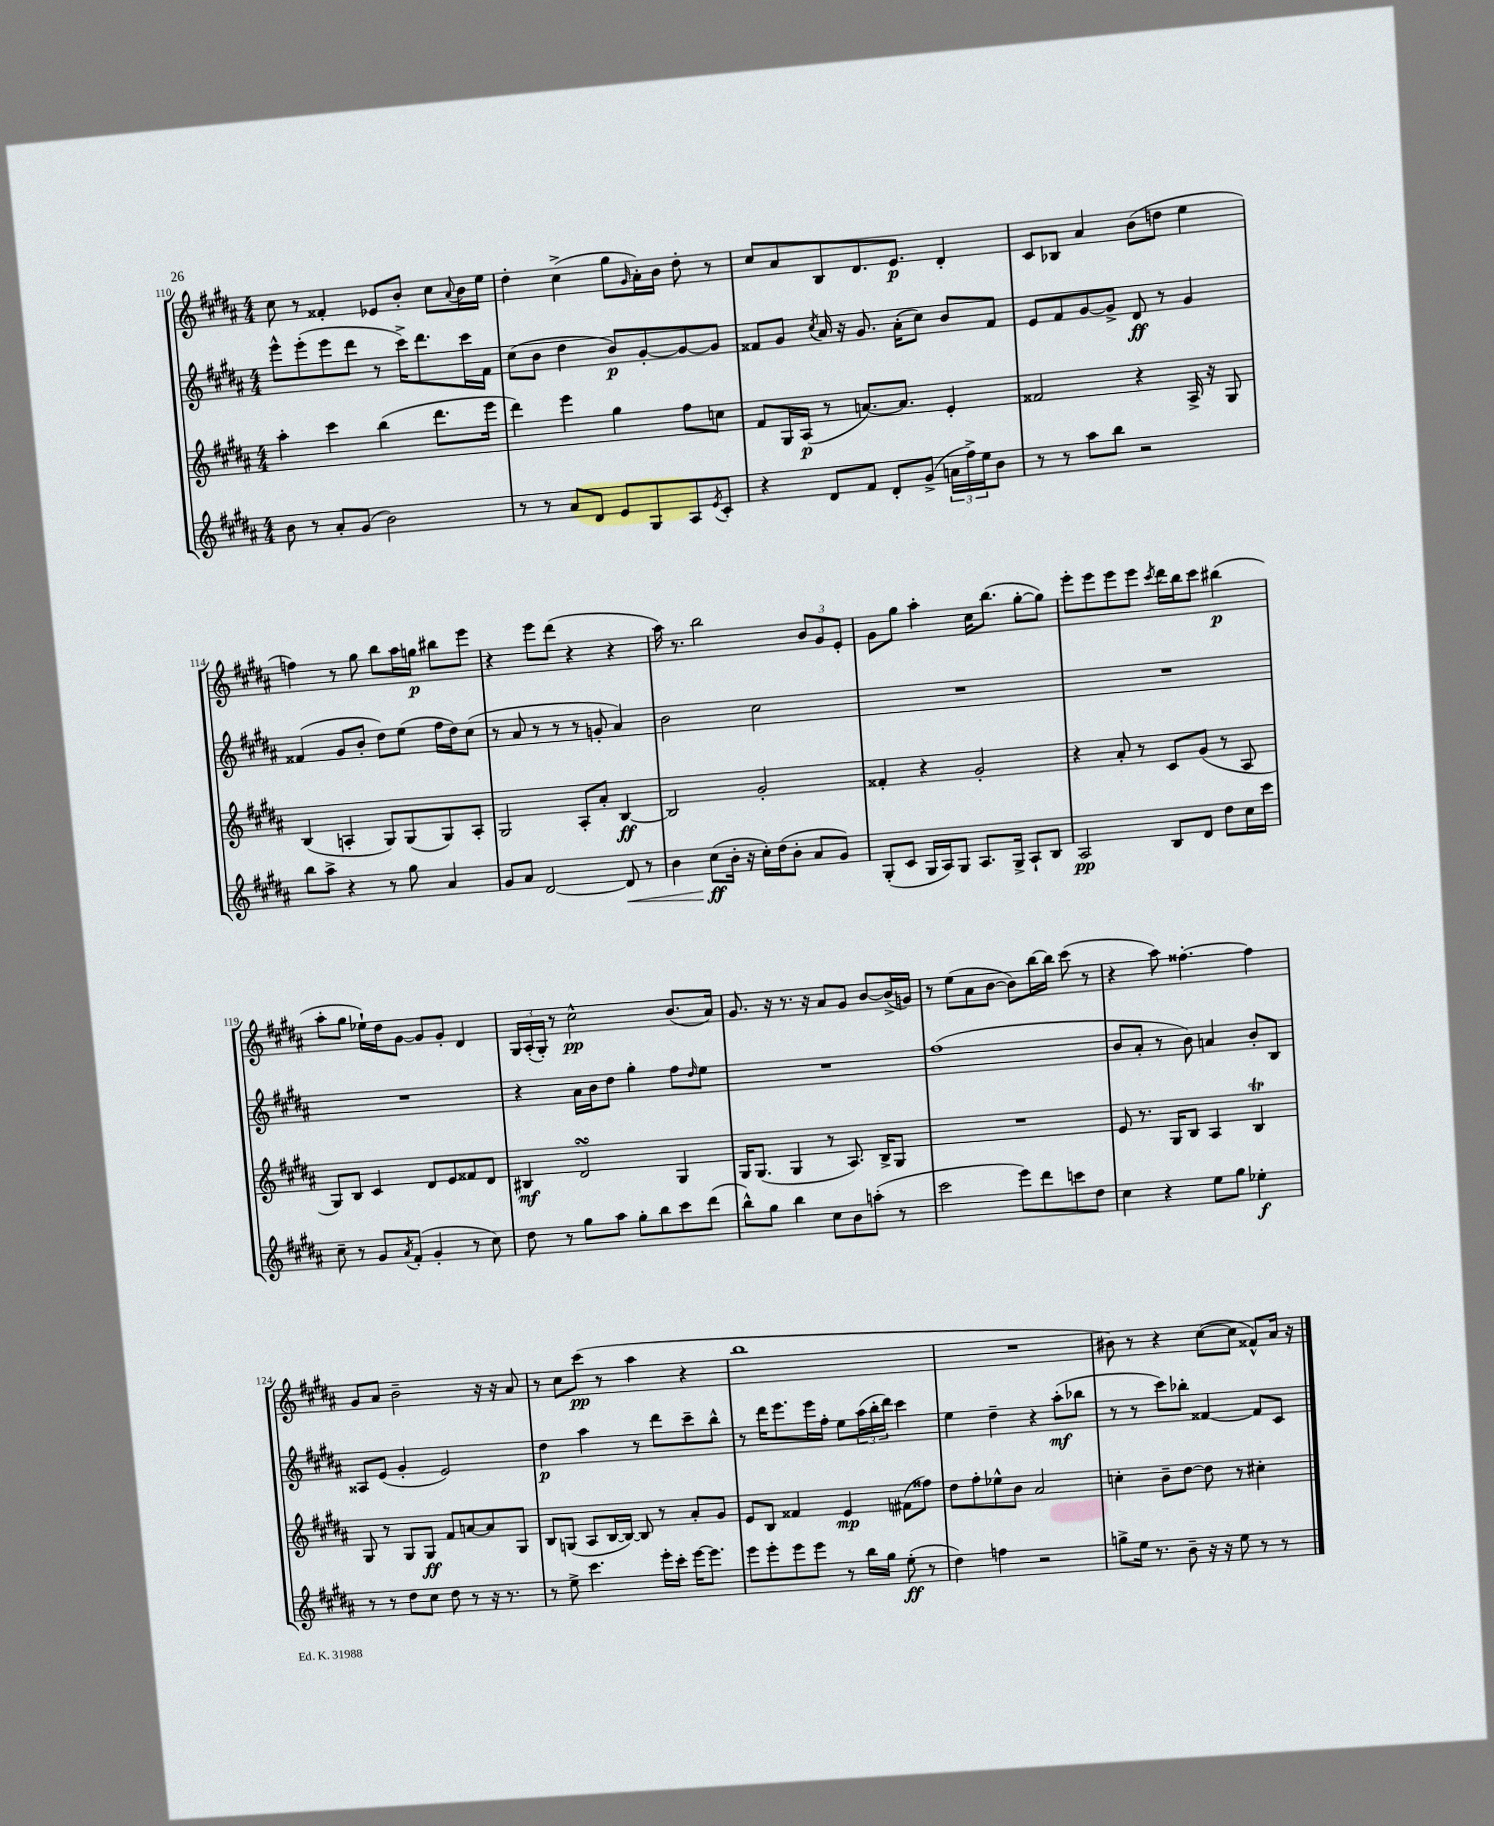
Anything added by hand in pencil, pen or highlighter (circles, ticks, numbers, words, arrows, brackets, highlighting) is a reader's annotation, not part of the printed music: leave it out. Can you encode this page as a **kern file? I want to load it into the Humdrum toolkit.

**kern	**dynam	**kern	**dynam	**kern	**dynam	**kern	**dynam
*part4	*part4	*part3	*part3	*part2	*part2	*part1	*part1
*staff4	*staff4	*staff3	*staff3	*staff2	*staff2	*staff1	*staff1
*clefG2	*	*clefG2	*	*clefG2	*	*clefG2	*
*k[f#c#g#d#a#]	*	*k[f#c#g#d#a#]	*	*k[f#c#g#d#a#]	*	*k[f#c#g#d#a#]	*
*M4/4	*	*M4/4	*	*M4/4	*	*M4/4	*
=110	=110	=110	=110	=110	=110	=110	=110
8b\	.	4aa#'\	.	8eee^^\L	.	8cc#\	.
8r	.	.	.	(8eee'\	.	8r	.
8a#'/L	.	4ccc#\	.	8eee\	.	4f##X'/	.
(8g#/J	.	.	.	8ddd#\J	.	.	.
2b\)	.	(4bb\	.	8r	.	8e-X/L	.
.	.	.	.	16ccc#^\KL)	.	8b'/J	.
.	.	.	.	8.ddd#\	.	.	.
.	.	8.ddd#\L	.	.	.	8cc#\L	.
.	.	.	.	.	.	8qqa#/	.
.	.	.	.	16ccc#\L	.	16b\L	.
.	.	16eee\Jk	.	16f#\JJ	.	16ee\JJ	.
=111	=111	=111	=111	=111	=111	=111	=111
8r	.	4ddd#\)	.	(8cc#\L	.	4dd#'\	.
8r	.	.	.	8b\J	.	.	.
8a#/L	.	4eee\	.	4dd#\	.	(4cc#^\	.
8d#/J	.	.	.	.	.	.	.
8e/L	.	4gg#\	.	8b/L)	p	8gg#\L	.
.	.	.	.	.	.	16qqg#/	.
8G#/	.	.	.	[8g#'/	.	16a#'\L)	.
.	.	.	.	.	.	16b\JJ	.
8A#/	.	8ff#\L	.	8g#/_	.	8dd#'\	.
8qe/	.	.	.	.	.	.	.
8c#'/J	.	8ccn\J	.	8g#/J]	.	8r	.
=112	=112	=112	=112	=112	=112	=112	=112
4r	.	8f#/L	.	8f##X/L	.	8cc#/L	.
.	.	16G#/L	.	8g#/J	.	8a#/	.
.	.	(16A#/JJ	p	.	.	.	.
.	.	.	.	8qcc#/	.	.	.
8d#/L	.	8r	.	16a#/	.	8B/	.
.	.	.	.	16r	.	.	.
8f#/J	.	[8.an/L)	.	8.g#/	.	8.d#/	.
8d#'/L	.	.	.	.	.	.	.
.	.	8.a/J]	.	(16a#'\KL	.	8.e/J	p
(8g#^/J	.	.	.	8cc#\J)	.	.	.
24an\LL	.	4e'/	.	8b/L	.	4d#'/	.
24ff#^\)	.	.	.	.	.	.	.
24ee\J	.	.	.	.	.	.	.
8b\J	.	.	.	8f##/J	.	.	.
=113	=113	=113	=113	=113	=113	=113	=113
8r	.	2f##X/	.	8e/L	.	8c#/L	.
8r	.	.	.	8f#/	.	8B-X/J	.
8aa#\L	.	.	.	[8g#/	.	4a#/	.
8bb\J	.	.	.	8g#^/J]	.	.	.
2r	.	4r	.	8d#/	ff	(8b\L	.
.	.	.	.	8r	.	8ddn\J	.
.	.	16A#^/	.	4g#/	.	4ee\	.
.	.	16r	.	.	.	.	.
.	.	8G#/	.	.	.	.	.
!!LO:LB:g=z
=114	=114	=114	=114	=114	=114	=114	=114
8bb\L	.	(4B/	.	(4f##X/	.	4ffn\)	.
8aa#^\J	.	.	.	.	.	.	.
4r	.	4An'/	.	8g#/L	.	8r	.
.	.	.	.	8b'/J	.	8gg#\	.
8r	.	8G#/L)	.	8dd#\L)	.	8bb\L	.
8gg#\	.	(8G#/	.	(8ee\J	.	16aa#\L	.
.	.	.	.	.	.	16ggn\JJ	p
4a#/	.	8G#/)	.	16ff#\LL	.	8bb#X\L	.
.	.	.	.	16dd#\J)	.	.	.
.	.	8A'/J	.	(8cc#\J	.	8eee\J	.
=115	=115	=115	=115	=115	=115	=115	=115
8g#/L	.	2G#/	.	8r	.	4r	.
8a#/J	.	.	.	8a#/	.	.	.
[2d#/	.	.	.	8r	.	8eee\L	.
.	.	.	.	8r	.	(8ddd#\J	.
.	.	8A#'/L	.	8r	.	4r	.
.	.	8a#'/J	.	8gn'/	.	.	.
!	!LO:HP:b	!	!	!	!	!	!
8d#/]	<	[4B/	ff	4a#/)	.	4r	.
8r	.	.	.	.	.	.	.
=116	=116	=116	=116	=116	=116	=116	=116
4b\	.	2B/]	.	2b\	.	16aa#\)	.
.	.	.	.	.	.	8.r	.
(8cc#\L	ff	.	.	.	.	2bb\	.
16b'\Jk	[	.	.	.	.	.	.
16r	.	.	.	.	.	.	.
16cc#'\LL)	.	2g#'/	.	2cc#\	.	.	.
(16dd#\J	.	.	.	.	.	.	.
8b'\J	.	.	.	.	.	.	.
8a#/L	.	.	.	.	.	12b/L	.
.	.	.	.	.	.	12g#/	.
8g#/J)	.	.	.	.	.	.	.
.	.	.	.	.	.	12e'/J	.
=117	=117	=117	=117	=117	=117	=117	=117
(8G#'/L	.	4f##X'/	.	1r	.	8g#\L	.
8c#/J	.	.	.	.	.	8gg#\J	.
16G#/LL	.	4r	.	.	.	4aa#'\	.
16A#/J)	.	.	.	.	.	.	.
8G#/J	.	.	.	.	.	.	.
8.A#/L	.	2g#'/	.	.	.	16cc#\KL	.
.	.	.	.	.	.	(8.bb\J	.
16G#^/Jk	.	.	.	.	.	.	.
8A#`/L	.	.	.	.	.	[8gg#'\L	.
8B/J	.	.	.	.	.	8gg#\J])	.
=118	=118	=118	=118	=118	=118	=118	=118
2A#/	pp	4r	.	1r	.	8eee'\L	.
.	.	.	.	.	.	8eee\	.
.	.	8a#'/	.	.	.	8eee\	.
.	.	8r	.	.	.	8eee\J	.
.	.	.	.	.	.	8qccc#/	.
8B/L	.	8c#/L	.	.	.	16ddd#\LL	.
.	.	.	.	.	.	16bb\J	.
8d#/J	.	(8g#/J	.	.	.	8ccc#\J	.
8dd#\L	.	8r	.	.	.	(4bb#X\	p
16cc#\L	.	8A#/	.	.	.	.	.
16ccc#\JJ	.	.	.	.	.	.	.
!!LO:LB:g=z
=119	=119	=119	=119	=119	=119	=119	=119
8cc#~\	.	8G#/L)	.	1r	.	8aa#'\L	.
8r	.	8B/J	.	.	.	8gg#\J	.
8g#/L	.	4c#/	.	.	.	16ee-X`\LL)	.
.	.	.	.	.	.	16dd#\J	.
8qa#/	.	.	.	.	.	.	.
(8f#'/J	.	.	.	.	.	[8g#\J	.
4g#'/	.	8d#/L	.	.	.	8g#/L]	.
.	.	8e/	.	.	.	8g#'/J	.
8r	.	8f##X/	.	.	.	4d#/	.
8cc#\)	.	8d#/J	.	.	.	.	.
=120	=120	=120	=120	=120	=120	=120	=120
8dd#\	.	4B#X/	mf	4r	.	24G#/LL	.
.	.	.	.	.	.	(24A#'/	.
.	.	.	.	.	.	24G#'/JJ)	.
8r	.	.	.	.	.	8r	.
8gg#\L	.	2d#sSsS/	.	16a#\LL	.	2cc#^^\	pp
.	.	.	.	16b\J	.	.	.
8aa#\J	.	.	.	8dd#\J	.	.	.
8gg#'\L	.	.	.	4gg#'\	.	.	.
8bb\	.	.	.	.	.	.	.
8ccc#\	.	4G#/	.	8ff#\L	.	(8.b/L	.
.	.	.	.	16qqdd#/	.	.	.
(8ddd#\J	.	.	.	8ee\J	.	.	.
.	.	.	.	.	.	16a#/Jk)	.
=121	=121	=121	=121	=121	=121	=121	=121
8bb^^\L)	.	16G#/KL	.	1r	.	8.g#/	.
.	.	(8.G#/J	.	.	.	.	.
8gg#\J	.	.	.	.	.	.	.
.	.	.	.	.	.	16r	.
4bb\	.	4G#/	.	.	.	8.r	.
.	.	.	.	.	.	16r	.
8cc#\L	.	8r	.	.	.	8a#/L	.
8b\	.	8.A#/)	.	.	.	8g#/J	.
(8aan'\J	.	.	.	.	.	[8b/L	.
.	.	16B^/KL	.	.	.	.	.
8r	.	8G#/J	.	.	.	(16b^/L]	.
.	.	.	.	.	.	16gn/JJ)	.
=122	=122	=122	=122	=122	=122	=122	=122
2ccc#\	.	1r	.	(1ff#	.	8r	.
.	.	.	.	.	.	(8ee\L	.
.	.	.	.	.	.	8a#\	.
.	.	.	.	.	.	[8b\J	.
8eee\L)	.	.	.	.	.	8b\L])	.
8ddd#\	.	.	.	.	.	[16bb\L	.
.	.	.	.	.	.	16bb\JJ]	.
8cccn\	.	.	.	.	.	(8ccc#\	.
8dd#\J	.	.	.	.	.	8r	.
=123	=123	=123	=123	=123	=123	=123	=123
4cc#\	.	8e/	.	8b/L	.	4r	.
.	.	8.r	.	8a#'/J	.	.	.
4r	.	.	.	8r	.	8aa#\)	.
.	.	16G#/KL	.	.	.	.	.
.	.	8B/J	.	8b\)	.	[4.ff##X'\	.
8ee\L	.	4A#/	.	4an/	.	.	.
8gg#\J	.	.	.	.	.	.	.
4ee-X'\	f	4BT/	.	8b'/L	.	4ff##\]	.
.	.	.	.	8B/J	.	.	.
!!LO:LB:g=z
=124	=124	=124	=124	=124	=124	=124	=124
8r	.	8G#/	.	8A##X/L	.	8g#/L	.
8r	.	8r	.	(8e/J	.	8a#/J	.
8dd#\L	.	8G#/L	.	4g#'/	.	2b~\	.
8cc#\J	.	8G#/J	ff	.	.	.	.
8dd#\	.	8f#/L	.	2e/)	.	.	.
8r	.	[8an/	.	.	.	.	.
16r	.	8a/]	.	.	.	16r	.
8.r	.	.	.	.	.	16r	.
.	.	8G#/J	.	.	.	8a#/	.
=125	=125	=125	=125	=125	=125	=125	=125
8r	.	8B/L	.	4dd#\	p	8r	.
8ee^\	.	(8Gn/J	.	.	.	8cc#\L	.
4.ccc#\	.	8A#/L	.	4aa#\	.	(8ccc#\J	pp
.	.	[16B/L	.	.	.	8r	.
.	.	16B/JJ_)	.	.	.	.	.
.	.	8B/]	.	8r	.	4aa#\	.
16eee'\LL	.	8r	.	8ddd#\L	.	.	.
16ccc#'\JJ	.	.	.	.	.	.	.
[16eee\KL	.	8a#'/L	.	8ccc#~\	.	4r	.
8.eee\J]	.	.	.	.	.	.	.
.	.	8g#/J	.	8bb^^\J	.	.	.
=126	=126	=126	=126	=126	=126	=126	=126
8eee\L	.	8e/L	.	8r	.	1bb	.
8eee'\	.	8B/J	.	16ddd#\KL	.	.	.
.	.	.	.	8.eee\	.	.	.
8eee\	.	4f##X/	.	.	.	.	.
8eee\J	.	.	.	16eee\L	.	.	.
.	.	.	.	16ff#'\JJ	.	.	.
8r	.	4e/	mp	8ee\L	.	.	.
16bb\LL	.	.	.	(24aa#\L	.	.	.
.	.	.	.	24bb'\	.	.	.
16gg#\JJ	.	.	.	.	.	.	.
.	.	.	.	24ddd#\JJ)	.	.	.
(8ee'\	ff	(8f#X\L	.	4ccc#\	.	.	.
8r	.	8ff##X\J)	.	.	.	.	.
=127	=127	=127	=127	=127	=127	=127	=127
4dd#\)	.	8dd#\L	.	4ee\	.	1r	.
.	.	8ff#'\	.	.	.	.	.
4ffn\	.	8ee-X^^\	.	4dd#~\	.	.	.
.	.	8b\J	.	.	.	.	.
2r	.	2a#/	.	4r	.	.	.
.	.	.	.	(8aa#'\L	mf	.	.
.	.	.	.	8bb-X\J	.	.	.
=128	=128	=128	=128	=128	=128	=128	=128
8ggn^\L	.	4ccn'\	.	8r	.	8b#X\)	.
16ee\Jk	.	.	.	8r	.	8r	.
8.r	.	.	.	.	.	.	.
.	.	8b~\L	.	8ccc#\L)	.	4r	.
8b~\	.	[8dd#\J	.	8bb-X'\J	.	.	.
16r	.	8dd#\]	.	[4f##X/	.	([8cc#\L	.
16r	.	.	.	.	.	.	.
8ee\	.	8r	.	.	.	8cc#\J]	.
8r	.	4cc#X'\	.	8f##/L]	.	8f##X^^/L)	.
8r	.	.	.	8c#/J	.	16a#/Jk	.
.	.	.	.	.	.	16r	.
==	==	==	==	==	==	==	==
*-	*-	*-	*-	*-	*-	*-	*-
